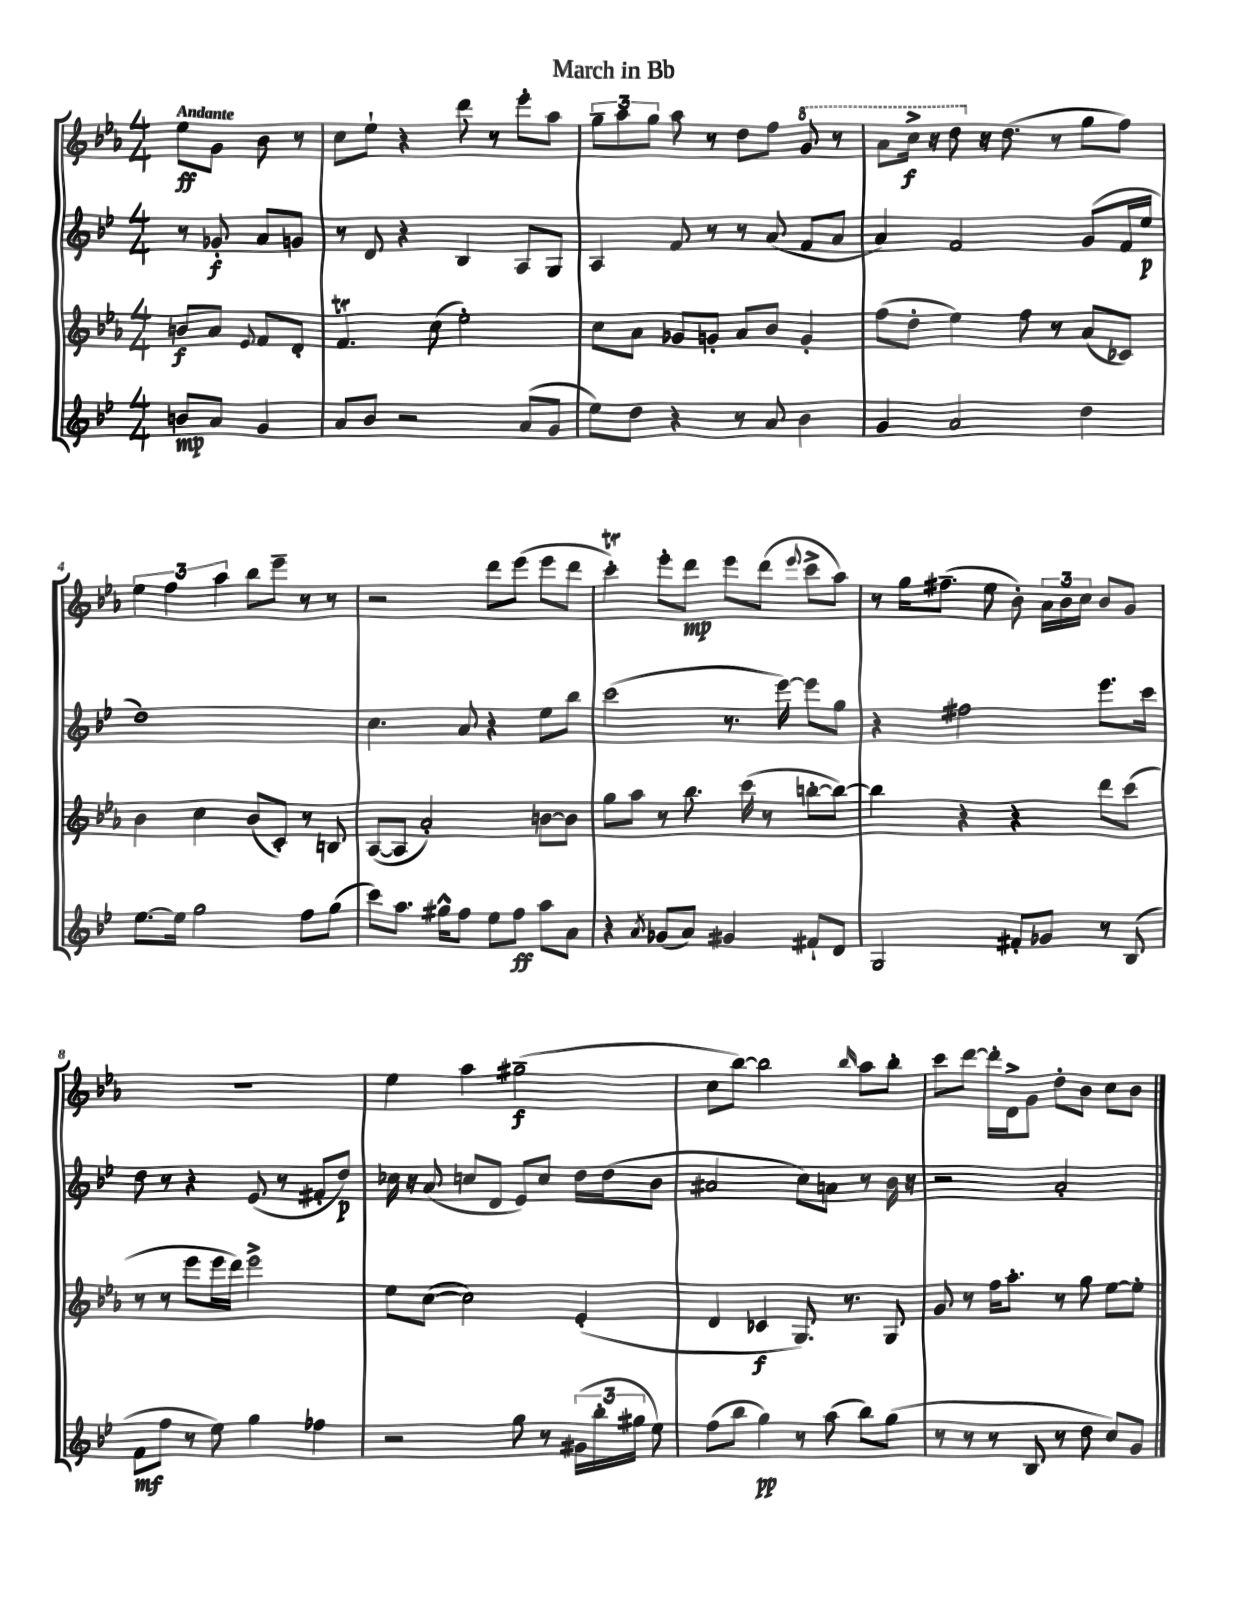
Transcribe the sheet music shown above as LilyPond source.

\header { title = "March in Bb" }
<<
\new StaffGroup <<
\new Staff = "s0" {
    \clef treble \key ees \major \numericTimeSignature \time 4/4 \partial 2 \tempo "Andante"
    \autoBeamOff ees''8[\ff g'8] bes'8 r8 |
    c''8[ ees''8]-! r4 d'''8 r8 ees'''8[-. aes''8] |
    \tuplet 3/2 { g''8[-- aes''8 g''8] } aes''8 r8 d''8[ f''8] \ottava #1 g''8 r8 |
    aes''8[ c'''16]->\f r16 d'''8 \ottava #0 r16 d''8.( r8 g''8[ f''8]) |
    \tuplet 3/2 { ees''4 f''4 aes''4 } bes''8[ ees'''8]-- r8 r8 |
    r2 d'''8[ ees'''8]( ees'''8[ d'''8] |
    c'''4-.\trill) ees'''8[-. d'''8]\mp ees'''8[ d'''8]( \appoggiatura { ees'''8 } c'''8[-> aes''8]) |
    r8 g''16[ fis''8.]--( ees''8 bes'8-.) \tuplet 3/2 { aes'16[ bes'16 c''16] } bes'8[ g'8] |
    R1 |
    ees''4 aes''4 gis''2--\f( |
    c''8[ bes''8]~) bes''2 \grace { bes''16 } aes''8[ bes''8]-. |
    c'''8[ d'''8]~ d'''16[-. d'16-> g'8] d''8[-. bes'8] c''8[ bes'8] \bar "|." |
}
\new Staff = "s1" {
    \clef treble \key bes \major \numericTimeSignature \time 4/4 \partial 2
    \autoBeamOff r8 ges'8-.\f a'8[ g'8] |
    r8 d'8 r4 bes4 a8[ g8] |
    a4 f'8 r8 r8 a'8( f'8[ a'8] |
    a'4) f'2 g'8[( f'16 ees''16]\p |
    d''1) |
    c''4. a'8 r4 ees''8[ bes''8] |
    c'''2( r8. ees'''16~) ees'''8[ g''8] |
    r4 fis''2 ees'''8.[ c'''16] |
    d''8 r8 r4 ees'8( r8 fis'8[-. d''8]\p) |
    ces''16 r16 a'8( c''8[ d'8] ees'8[) c''8] d''16[ d''16( bes'8] |
    ais'2 c''8[) a'8] r8 bes'16 r16 |
    r2 a'2-. \bar "|." |
}
\new Staff = "s2" {
    \clef treble \key ees \major \numericTimeSignature \time 4/4 \partial 2
    \autoBeamOff b'8[\f aes'8] \appoggiatura { ees'8 } f'8[ d'8]-. |
    f'4.\trill c''8( ees''2-.) |
    c''8[ aes'8] ges'8[ g'8]-. aes'8[ bes'8] g'4-. |
    f''8[( d''8]-. ees''4) f''8 r8 aes'8[( ces'8]) |
    bes'4 c''4 bes'8[( c'8]-.) r8 b8 |
    aes8[~( aes8] aes'2-.) b'8[~ b'8] |
    g''8[ aes''8] r8 bes''8. c'''16( r8 b''8[~-. b''8]~) |
    b''4 r4 r4 d'''8[ c'''8]( |
    r8 r8 ees'''8[ ees'''16 d'''16]) ees'''2-> |
    ees''8[ c''8]~( c''2) ees'4-.( |
    d'4 ces'4\f g8.) r8. g8 |
    g'8 r8 f''16[ aes''8.]-. r8 g''8 ees''8[~ ees''8]-. \bar "|." |
}
\new Staff = "s3" {
    \clef treble \key bes \major \numericTimeSignature \time 4/4 \partial 2
    \autoBeamOff b'8[\mp a'8] g'4 |
    a'8[ bes'8] r2 a'8[( g'8] |
    ees''8[) d''8] r4 r8 a'8 bes'4 |
    g'4 a'2 d''4 |
    ees''8.[~ ees''16] g''2 f''8[ g''8]( |
    c'''8[) a''8.] gis''16[-^ f''8] ees''8[ f''8]\ff a''8[ a'8] |
    r4 \acciaccatura { a'8 } ges'8[( a'8]) gis'4 fis'8[-! d'8] |
    g2 fis'8[-. ges'8] r8 bes8( |
    f'8[\mf f''8] r8 ees''8) g''4 fes''4 |
    r2 g''8 r8 \tuplet 3/2 { gis'16[( bes''16-. gis''16] } ees''8) |
    f''8[( bes''8] g''4\pp) r8 a''8( bes''8[) g''8]( |
    r8 r8 r8 bes8 r8 d''8 c''8[) g'8] \bar "|." |
}
>>
>>
